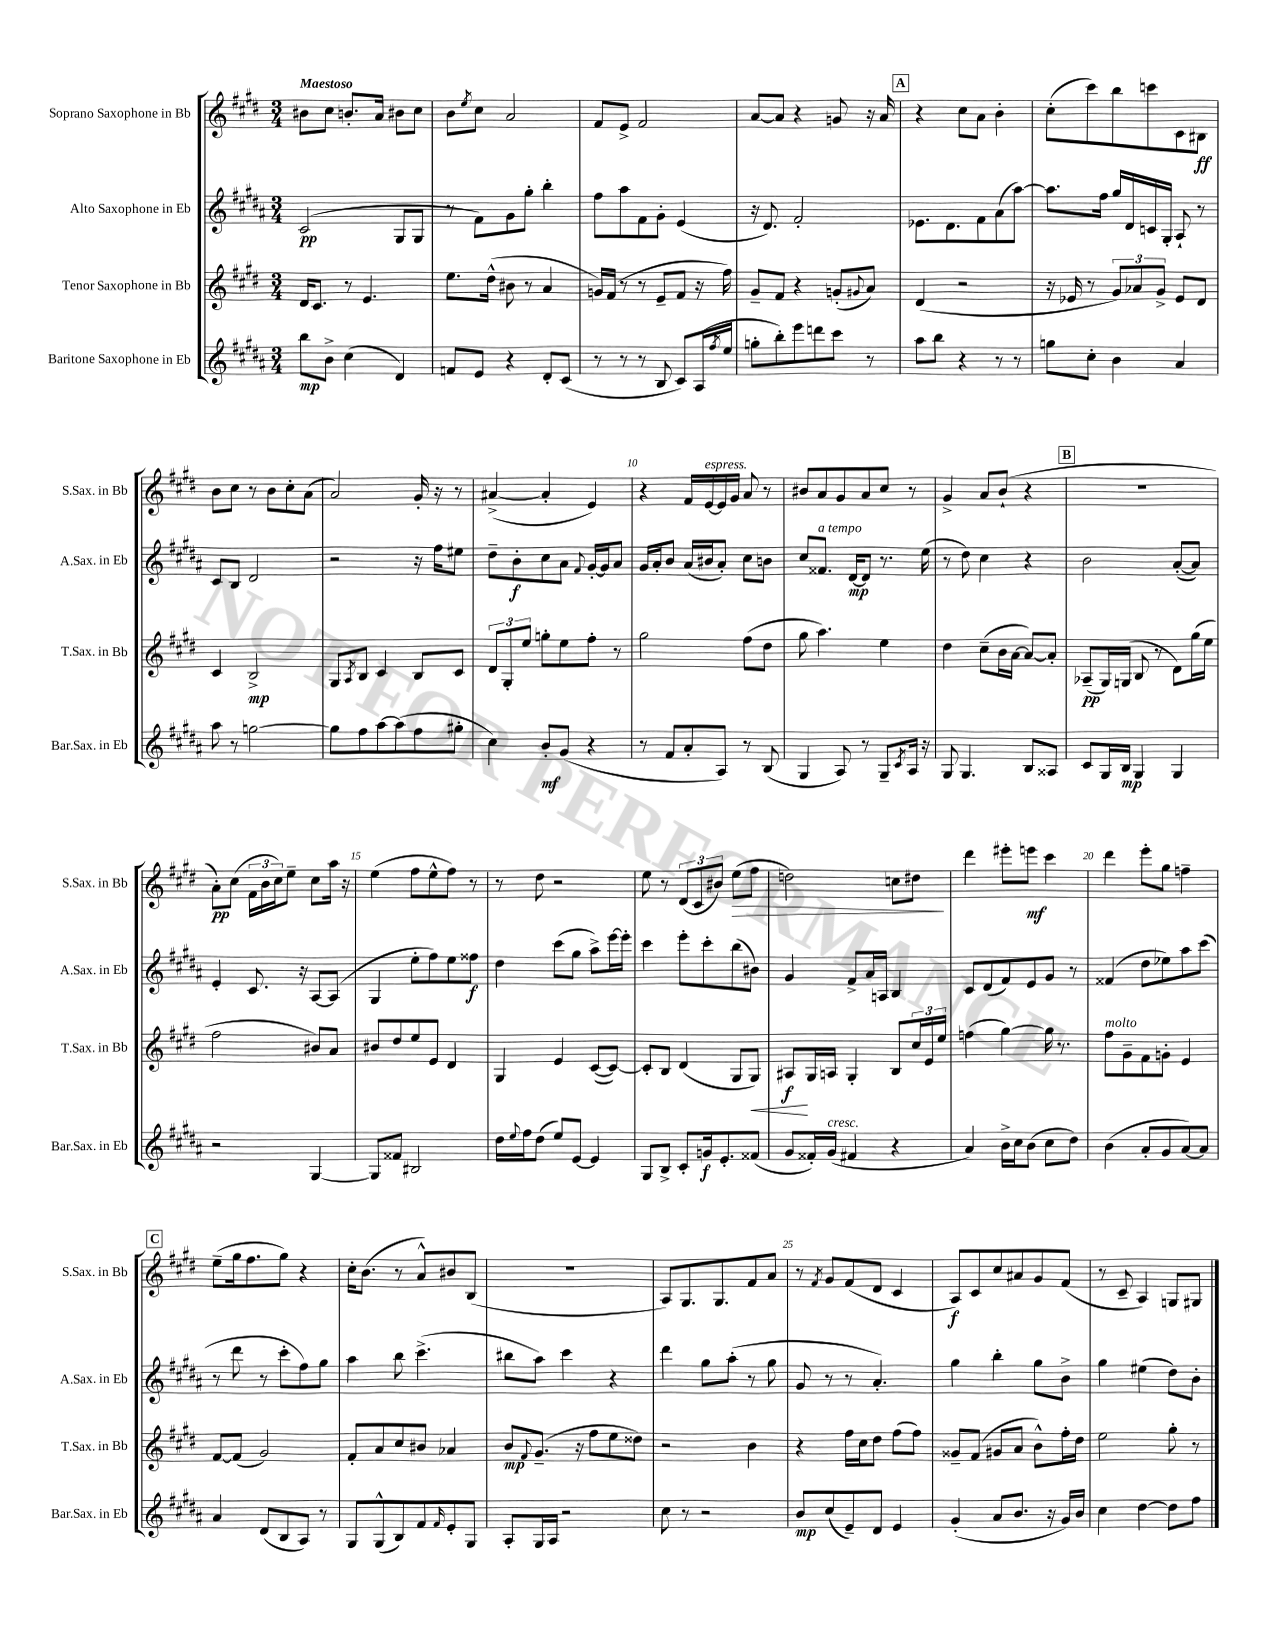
<<
\new StaffGroup <<
\new Staff = "s0" \with { instrumentName = "Soprano Saxophone in Bb" shortInstrumentName = "S.Sax. in Bb" } {
    \clef treble \key e \major \numericTimeSignature \time 3/4 \tempo "Maestoso"
    bis'8 cis''8 b'8.-. a'16 bis'8 cis''8 |
    b'8 \acciaccatura { e''8 } cis''8 a'2 |
    fis'8 e'8-> fis'2 |
    a'8~ a'8 r4 g'8 r16 a'16 |
    \mark \markup { \box "A" } r4 cis''8 a'8 b'4-. |
    cis''8-.( cis'''8) b''8 c'''8 cis'8 bis8\ff |
    b'8 cis''8 r8 b'8 cis''8-. a'8( |
    a'2) gis'16-. r16 r8 |
    ais'4~->( ais'4-. e'4) |
    r4 fis'16 e'16~^\markup { \italic "espress." } e'16 gis'16 a'8 r8 |
    bis'8 a'8 gis'8 a'8 cis''8 r8 |
    gis'4-> a'8 b'8-!( r4 |
    \mark \markup { \box "B" } R2. |
    a'8-.\pp) cis''8( \tuplet 3/2 { fis'16 b'16 cis''16) } e''8-- cis''8 a''16 r16 |
    e''4( fis''8 e''8-^ fis''8) r8 |
    r8 dis''8 r2 |
    e''8 r8 \tuplet 3/2 { dis'8( cis'8 bis'8) } e''8\>( fis''8 |
    d''2) c''8 dis''8\! |
    dis'''4 eis'''8-. e'''8\mf cis'''4 |
    dis'''4 e'''8-. gis''8 f''4-- |
    \mark \markup { \box "C" } e''8--( gis''16 fis''8. gis''8) r4 |
    cis''16-. b'8.( r8 a'8-^) bis'8 b8( |
    R2. |
    a8) gis8. gis8. fis'8 a'8 |
    r8 \acciaccatura { fis'8 } gis'8 fis'8( dis'8 cis'4 |
    a8\f) cis'8 cis''8 ais'8 gis'8 fis'8( |
    r8 cis'8-- a4) g8 gis8 \bar "|." |
}
\new Staff = "s1" \with { instrumentName = "Alto Saxophone in Eb" shortInstrumentName = "A.Sax. in Eb" } {
    \clef treble \key b \major \numericTimeSignature \time 3/4
    cis'2\pp( gis8 gis8 |
    r8 fis'8) gis'8 gis''8-. b''4-. |
    fis''8 ais''8 fis'8 gis'8-. e'4( |
    r16 dis'8.) fis'2-. |
    \mark \markup { \box "A" } ees'8. dis'8. fis'8 ais'8( ais''8~) |
    ais''8. fis''16 gis''16 dis'16 c'16 gis16-. ais8-! r8 |
    cis'8 b8 dis'2 |
    r2 r16 fis''16 eis''8 |
    dis''8-- b'8-.\f cis''8 ais'8 \appoggiatura { fis'8 } gis'16~-. gis'16 ais'8 |
    gis'16 ais'16-. b'8 ais'16( bis'16 ais'8-.) cis''8 b'8 |
    cis''8 fisis'8.^\markup { \italic "a tempo" } dis'16~\mp dis'8 r8. e''16( |
    r8 dis''8) cis''4 r4 |
    \mark \markup { \box "B" } b'2 ais'8~-.( ais'8) |
    e'4-. cis'8. r16 ais8~ ais8( |
    gis4 e''8-. fis''8) e''8 fisis''8\f |
    dis''4 cis'''8( gis''8 ais''8->) e'''16~ e'''16-. |
    cis'''4 e'''8-. cis'''8-. b''8( bis'8) |
    gis'4 fis'8-> ais'16 a16 b4 |
    cis'8 dis'8( fis'8) e'8 gis'8 r8 |
    fisis'4( dis''8 ees''8) ais''8 cis'''8( |
    \mark \markup { \box "C" } r8 dis'''8 r8 cis'''8-. fis''8) gis''8 |
    ais''4 b''8 cis'''4.->( |
    bis''8 ais''8) cis'''4 r4 |
    dis'''4 gis''8 ais''8-.( r8 gis''8 |
    gis'8 r8 r8 ais'4.-.) |
    gis''4 b''4-. gis''8 b'8-> |
    gis''4 eis''4( dis''8) b'8-. \bar "|." |
}
\new Staff = "s2" \with { instrumentName = "Tenor Saxophone in Bb" shortInstrumentName = "T.Sax. in Bb" } {
    \clef treble \key e \major \numericTimeSignature \time 3/4
    dis'16 cis'8. r8 e'4. |
    e''8. dis''16-^( bis'8 r8 a'4 |
    g'16) fis'16( r8 r8 e'8-- fis'8 r16 fis''16) |
    gis'8-- fis'8 r4 g'8-.( \appoggiatura { gis'8 } a'8) |
    \mark \markup { \box "A" } dis'4( r2 |
    r16 ees'16 r8 \tuplet 3/2 { gis'8) aes'8 gis'8-> } ees'8 dis'8 |
    cis'4 b2->\mp |
    gis8 \acciaccatura { a8 } b8 cis'4 b8 cis'8 |
    \tuplet 3/2 { dis'8 gis8-. e''8 } g''8-. e''8 fis''8-. r8 |
    gis''2 fis''8( dis''8 |
    gis''8 a''4.) e''4 |
    dis''4 cis''8--( b'16 a'16~ a'8~) a'8-. |
    \mark \markup { \box "B" } aes8--\pp( gis16) g16( b8 r8 dis'8) gis''16( e''16 |
    fis''2 bis'8) a'8 |
    bis'8 dis''8 e''8 e'8 dis'4 |
    gis4 e'4 cis'8~( cis'8~) |
    cis'8-. b8 dis'4( gis8 gis8\<) |
    ais8\f\! gis16 a16 gis4-. b8 \tuplet 3/2 { cis''16 e'16 e''16 } |
    f''4( gis''4~) gis''16 r8. |
    fis''8^\markup { \italic "molto" } gis'8-- fis'8 g'8-. e'4 |
    \mark \markup { \box "C" } fis'8~ fis'8( gis'2) |
    fis'8-. a'8 cis''8 bis'8 aes'4 |
    b'8\mp \appoggiatura { fis'8 } gis'8.--( r16 fis''8 e''8 disis''8) |
    r2 b'4 |
    r4 fis''16 cis''16 dis''8 fis''8( fis''8) |
    gisis'8-- fis'8( gis'8 a'8 b'8-^) fis''16-. dis''16 |
    e''2 gis''8-. r8 \bar "|." |
}
\new Staff = "s3" \with { instrumentName = "Baritone Saxophone in Eb" shortInstrumentName = "Bar.Sax. in Eb" } {
    \clef treble \key b \major \numericTimeSignature \time 3/4
    b''8\mp b'8-> cis''4( dis'4) |
    f'8 e'8 r4 dis'8-. cis'8( |
    r8 r8 r8 b8 cis'8) ais16( \acciaccatura { fis''8 } e''16 |
    g''8-. b''8-.) e'''8 d'''8 cis'''8 r8 |
    \mark \markup { \box "A" } ais''8 b''8 r4 r8 r8 |
    g''8 cis''8-. b'4 ais'4 |
    ais''8 r8 g''2~ |
    g''8 fis''8 ais''8~ ais''8( fis''8 gis''8-. |
    cis''4) b'8-.\mf gis'8( r4 |
    r8 fis'8 ais'8-. ais8) r8 b8( |
    gis4 ais8) r8 gis8-- \acciaccatura { cis'8 } ais16 r16 |
    gis8 gis4. b8 aisis8 |
    \mark \markup { \box "B" } cis'8 gis16 b16\mp gis4 gis4 |
    r2 gis4~ |
    gis8 fisis'8 bis2 |
    dis''16 \appoggiatura { e''8 } fis''16 dis''8( e''8) e'8~ e'4 |
    gis8 b8-> cis'8-. g'16\f e'8.-. fisis'8( |
    gis'8 fisis'16-.) gis'16^\markup { \italic "cresc." }( fis'4 r4 |
    ais'4) b'16-> cis''16 b'8( cis''8 dis''8) |
    b'4( ais'8-. gis'8 ais'8~) ais'8 |
    \mark \markup { \box "C" } ais'4 dis'8( b8 ais8) r8 |
    gis8 gis8-^( b8) fis'8 \grace { fis'16 } e'8-. gis8 |
    ais8-. gis16 ais16 r2 |
    cis''8 r8 r2 |
    b'8\mp cis''8( e'8--) dis'8 e'4 |
    gis'4-.( ais'8 b'8. r16 gis'16) b'16 |
    cis''4 dis''4~ dis''8 fis''8 \bar "|." |
}
>>
>>
\layout { \context { \Score \override BarNumber.break-visibility = ##(#f #t #t) barNumberVisibility = #(every-nth-bar-number-visible 5) } }
